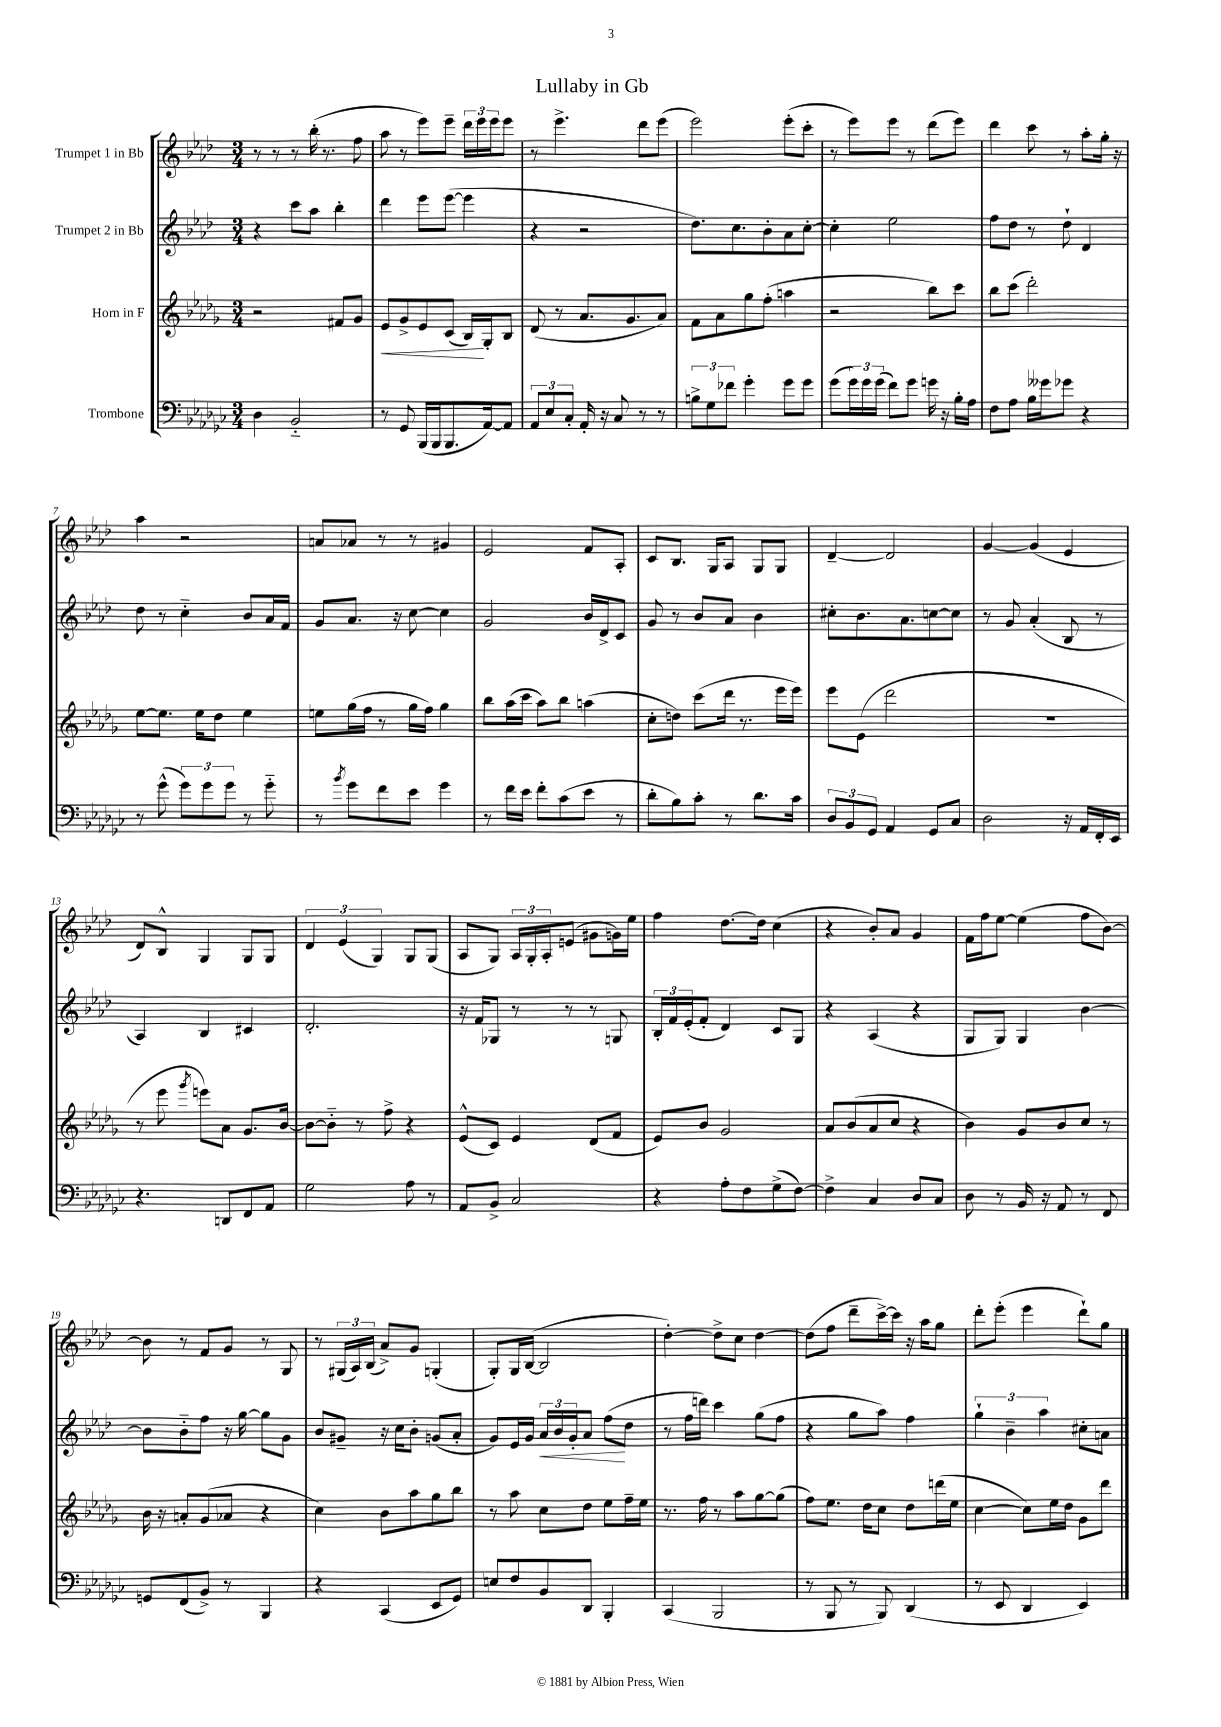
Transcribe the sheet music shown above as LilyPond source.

\header { title = "Lullaby in Gb" }
<<
\new StaffGroup <<
\new Staff = "s0" \with { instrumentName = "Trumpet 1 in Bb" } {
    \clef treble \key aes \major \numericTimeSignature \time 3/4
    r8 r8 r8 bes''16-.( r8. f''8 |
    aes''8 r8 ees'''8) ees'''8-- \tuplet 3/2 { des'''16 ees'''16 ees'''16 } ees'''8 |
    r8 ees'''4.-> des'''8 ees'''8( |
    ees'''2) ees'''8-.( c'''8-. |
    r8 ees'''8) ees'''8 r8 des'''8( ees'''8) |
    des'''4 c'''8 r8 aes''8-. g''16-. r16 |
    aes''4 r2 |
    a'8 aes'8 r8 r8 gis'4 |
    ees'2 f'8 aes8-. |
    c'8 bes8. g16 aes8 g8 g8 |
    des'4~-- des'2 |
    g'4~ g'4( ees'4 |
    des'8) bes8-^ g4 g8 g8 |
    \tuplet 3/2 { des'4 ees'4( g4) } g8 g8( |
    aes8 g8) \tuplet 3/2 { aes16 g16-. aes16-. } e'8( gis'8 g'16) ees''16 |
    f''4 des''8.~ des''16 c''4( |
    r4 bes'8-.) aes'8 g'4 |
    f'16 f''16 ees''8~ ees''4( f''8 bes'8~) |
    bes'8 r8 f'8 g'8 r8 g8 |
    r8 \tuplet 3/2 { gis16( aes16) bes16( } aes'8->) g'8 g4-.( |
    g8-.) g16 bes16~( bes2 |
    des''4~-.) des''8-> c''8 des''4~ |
    des''8( f''8 des'''8-- c'''16~->) c'''16 r16 aes''16 g''8 |
    des'''8-. ees'''8-.( ees'''4 des'''8-!) g''8 \bar "|." |
}
\new Staff = "s1" \with { instrumentName = "Trumpet 2 in Bb" } {
    \clef treble \key aes \major \numericTimeSignature \time 3/4
    r4 c'''8 aes''8 bes''4-. |
    des'''4 ees'''8 ees'''8~( ees'''4 |
    r4 r2 |
    des''8.) c''8. bes'8-. aes'8 c''8~-. |
    c''4-. ees''2 |
    f''8 des''8 r8 des''8-! des'4 |
    des''8 r8 c''4-_ bes'8 aes'16 f'16 |
    g'8 aes'8. r16 c''8~ c''4 |
    g'2 bes'16 des'16-> c'8 |
    g'8 r8 bes'8 aes'8 bes'4 |
    cis''8-. bes'8. aes'8. c''8~ c''8 |
    r8 g'8 aes'4-.( bes8 r8 |
    aes4) bes4 cis'4 |
    des'2.-. |
    r16 f'16 ges8 r8 r8 r8 g8 |
    \tuplet 3/2 { bes16-. f'16 ees'16-.( } f'8-. des'4) c'8 g8 |
    r4 aes4( r4 |
    g8 g8) g4 bes'4~ |
    bes'8 bes'8-_ f''8 r16 g''16~ g''8 g'8 |
    bes'8 gis'8-- r16 c''16 bes'8-. g'8( aes'8-. |
    g'8) ees'16 g'16 \tuplet 3/2 { aes'16\< bes'16 g'16-. } aes'8 f''8\!( des''8 |
    r8 f''16 d'''16) c'''4 g''8( f''8 |
    r4 g''8 aes''8) f''4 |
    \tuplet 3/2 { g''4-! bes'4-- aes''4 } cis''8-. a'8 \bar "|." |
}
\new Staff = "s2" \with { instrumentName = "Horn in F" } {
    \clef treble \key des \major \numericTimeSignature \time 3/4
    r2 fis'8 ges'8 |
    ees'8\< ges'8-> ees'8 c'8( bes16\!) ges16-. bes8 |
    des'8( r8 aes'8. ges'8. aes'8) |
    f'8 aes'8 ges''8 f''8-.( a''4 |
    r2 bes''8) c'''8 |
    bes''8 c'''8( des'''2-.) |
    ees''8~ ees''8. ees''16 des''8 ees''4 |
    e''8 ges''16( f''16 r8 ges''16 f''16) ges''4 |
    bes''8 aes''16( c'''16 aes''8) bes''8 a''4( |
    c''8-. d''8) c'''8( des'''16 r8. ees'''16 ees'''16) |
    ees'''8 ees'8( des'''2 |
    R2. |
    r8 ees'''8 \acciaccatura { ges'''8 } e'''8) aes'8 ges'8. bes'16~ |
    bes'8~ bes'8-_ r8 f''8-> r4 |
    ees'8-^( c'8) ees'4 des'8( f'8 |
    ees'8) bes'8 ges'2 |
    aes'8 bes'8( aes'8 c''8 r4 |
    bes'4) ges'8 bes'8 c''8 r8 |
    bes'16 r16 a'8-. ges'8( aes'8 r4 |
    c''4) bes'8 aes''8 ges''8 bes''8 |
    r8 aes''8 c''8 des''8 ees''8 f''16-- ees''16 |
    r8. f''16 r8 aes''8 ges''8~ ges''8( |
    f''8) ees''8. des''16 c''8 des''8 d'''16( ees''16 |
    c''4~ c''8) ees''16 des''16 ges'8 des'''8 \bar "|." |
}
\new Staff = "s3" \with { instrumentName = "Trombone" } {
    \clef bass \key ges \major \numericTimeSignature \time 3/4
    des4 bes,2-_ |
    r8 ges,8 bes,,16( bes,,16 bes,,8. aes,16~) aes,8 |
    \tuplet 3/2 { aes,8 ees8 ces8-. } aes,16-. r16 ces8 r8 r8 |
    \tuplet 3/2 { b8-> ges8 fes'8 } ges'4-. ges'8 ges'8 |
    ges'8( \tuplet 3/2 { ges'16) ges'16 ges'16( } f'8) ges'8 g'16 r16 bes16-. aes16 |
    f8 aes8 bes16 geses'16 ges'8 r4 |
    r8 ges'8-^( \tuplet 3/2 { ges'8) ges'8 ges'8 } r8 ges'8-_ |
    r8 \acciaccatura { bes'8 } ges'8 f'8 ees'8 ges'4 |
    r8 f'16 ees'16 f'8-. ces'8( ees'8 r8 |
    des'8-. bes8) ces'8-. r8 des'8. ces'16 |
    \tuplet 3/2 { des8 bes,8 ges,8 } aes,4 ges,8 ces8 |
    des2 r16 aes,16 f,16-. ees,16 |
    r4. d,8 f,8 aes,8 |
    ges2 aes8 r8 |
    aes,8 bes,8-> ces2 |
    r4 aes8-. f8 ges8->( f8~) |
    f4-> ces4 des8 ces8 |
    des8 r8 bes,16 r16 aes,8 r8 f,8 |
    g,8 f,8( bes,8->) r8 bes,,4 |
    r4 ces,4( ees,8 ges,8) |
    e8 f8 bes,8 des,8 bes,,4-. |
    ces,4( bes,,2 |
    r8 bes,,8 r8 bes,,8) des,4( |
    r8 ees,8 des,4 ees,4) \bar "|." |
}
>>
>>
